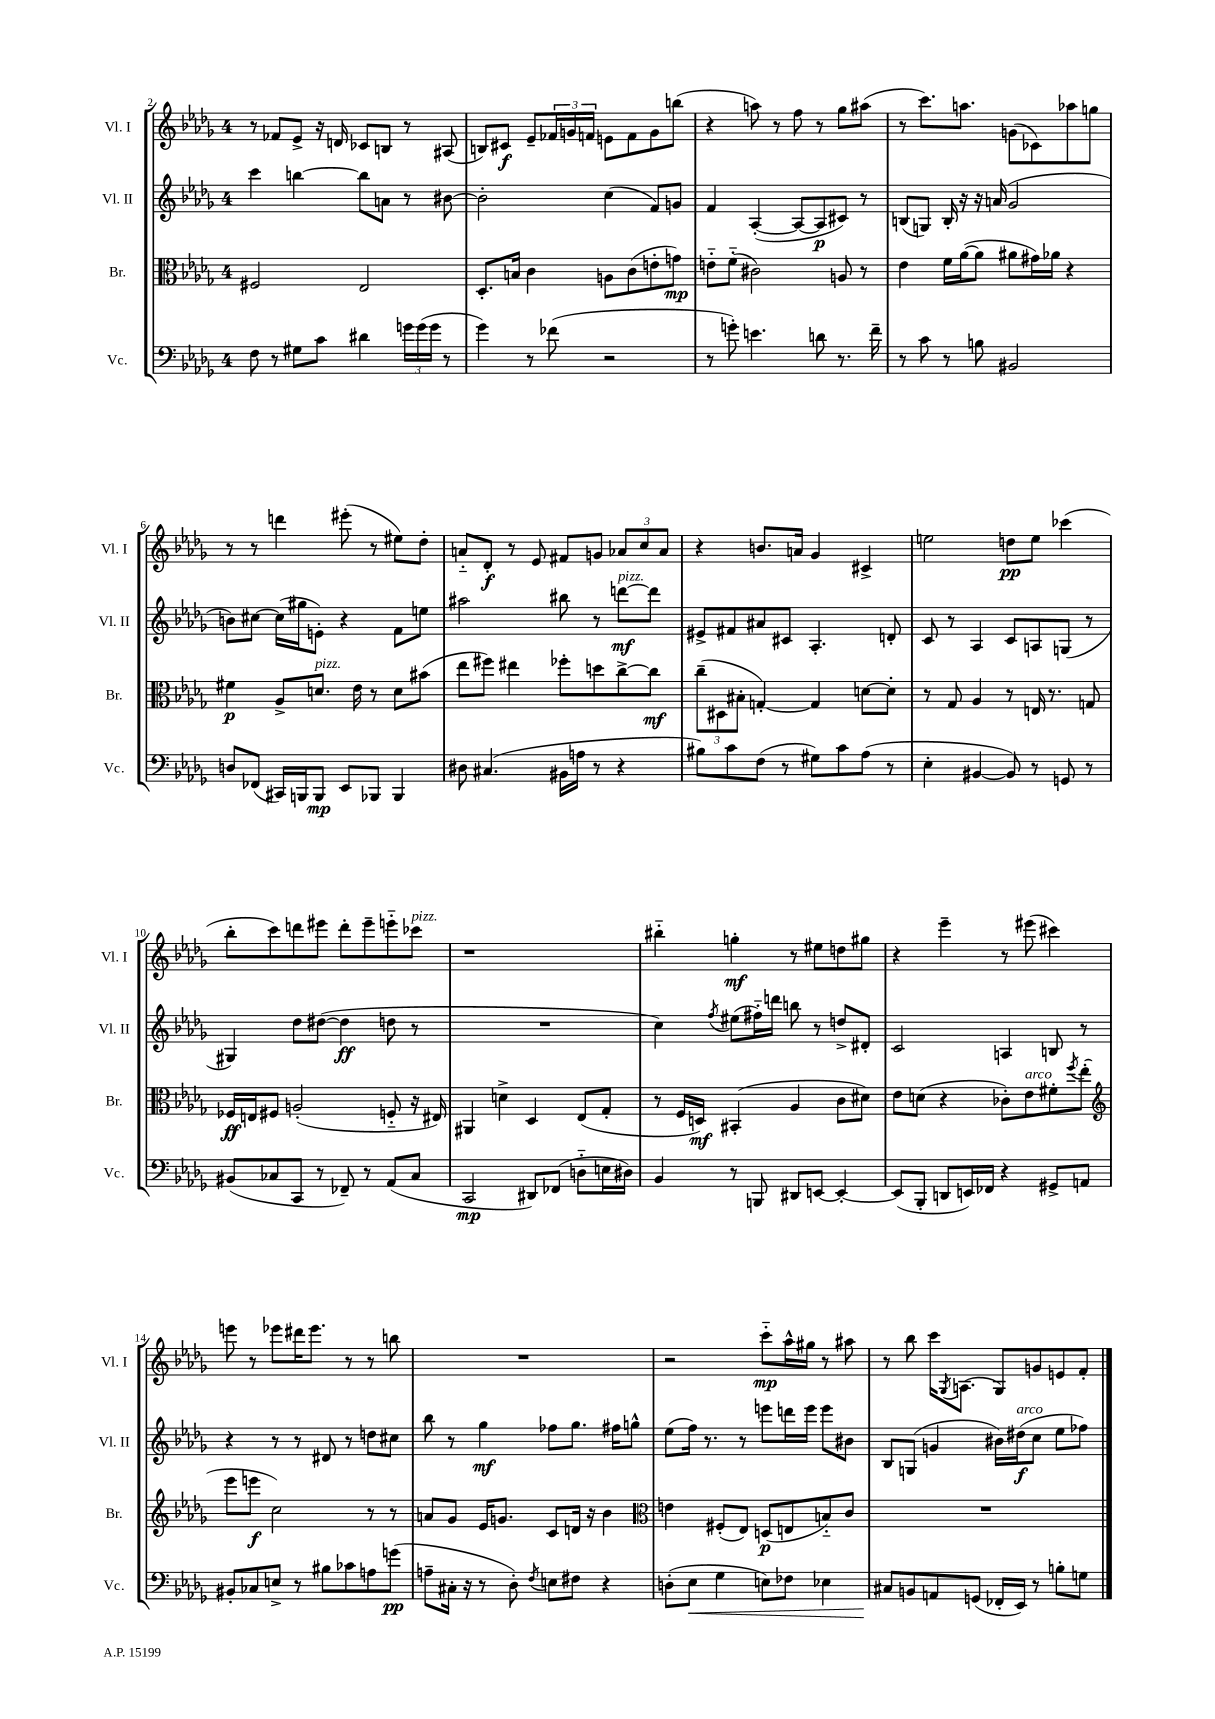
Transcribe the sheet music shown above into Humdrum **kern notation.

**kern	**dynam	**kern	**dynam	**kern	**dynam	**kern	**dynam
*part4	*part4	*part3	*part3	*part2	*part2	*part1	*part1
*staff4	*staff4	*staff3	*staff3	*staff2	*staff2	*staff1	*staff1
*I"Vc.	*	*I"Br.	*	*I"Vl. II	*	*I"Vl. I	*
*I'Vc.	*	*I'Br.	*	*I'Vl. II	*	*I'Vl. I	*
*clefF4	*	*clefC3	*	*clefG2	*	*clefG2	*
*k[b-e-a-d-g-]	*	*k[b-e-a-d-g-]	*	*k[b-e-a-d-g-]	*	*k[b-e-a-d-g-]	*
*M4/4	*	*M4/4	*	*M4/4	*	*M4/4	*
=2	=2	=2	=2	=2	=2	=2	=2
8F\	.	2F#X/	.	4ccc\	.	8r	.
8r	.	.	.	.	.	8f-X/L	.
8G#X\L	.	.	.	[4bbn\	.	8e-^/J	.
8c\J	.	.	.	.	.	16r	.
.	.	.	.	.	.	16dn/	.
4d#X\	.	2E-/	.	8bb\L]	.	8c-X/L	.
.	.	.	.	8an\J	.	8Bn/J	.
24gn\LL	.	.	.	8r	.	8r	.
(24g\	.	.	.	.	.	.	.
24g\JJ	.	.	.	.	.	.	.
8r	.	.	.	[8b#X\	.	(8A#X/	.
=3	=3	=3	=3	=3	=3	=3	=3
4g-\)	.	8.D-'/L	.	2b#'\]	.	8Bn/L)	.
.	.	.	.	.	.	8c#X/J	f
.	.	16Bn/Jk	.	.	.	.	.
8r	.	4c\	.	.	.	8e-~/L	.
(8f-X\	.	.	.	.	.	24f-X/L	.
.	.	.	.	.	.	24gn/	.
.	.	.	.	.	.	24fn/JJ	.
2r	.	8An\L	.	(4cc\	.	8en\L	.
.	.	(8c\	.	.	.	8f\	.
.	.	8en'\	.	8f/L)	.	8g\	.
.	.	8gn\J)	mp	8gn/J	.	(8bbn\J	.
=4	=4	=4	=4	=4	=4	=4	=4
8r	.	8en\L	.	4f/	.	4r	.
8gn'\)	.	(8f\J	.	.	.	.	.
4.en\	.	2c#X\)	.	([4A-'/	.	8aan\)	.
.	.	.	.	.	.	8r	.
.	.	.	.	8A-/L_	.	8ff\	.
8dn\	.	.	.	8A-/]	p	8r	.
8.r	.	8An/	.	8c#X/J)	.	8gg-\L	.
.	.	8r	.	8r	.	(8aa#X\J	.
16f~\	.	.	.	.	.	.	.
=5	=5	=5	=5	=5	=5	=5	=5
8r	.	4e-\	.	(8Bn/L	.	8r	.
8c\	.	.	.	8Gn/J)	.	8.ccc\L)	.
8r	.	16f\LL	.	16B'/	.	.	.
.	.	([16a-\J	.	16r	.	8.aan\J	.
8Bn\	.	8a-\J]	.	16r	.	.	.
.	.	.	.	(16an/	.	.	.
2BB#X/	.	8a#X\L	.	2g-/	.	(8gn\L	.
.	.	16g#X\L)	.	.	.	8c-X\)	.
.	.	16a-X\JJ	.	.	.	.	.
.	.	4r	.	.	.	8aa-X\	.
.	.	.	.	.	.	8ggn\J	.
!!LO:LB:g=z
=6	=6	=6	=6	=6	=6	=6	=6
8Dn/L	.	4f#X\	p	8bn\L)	.	8r	.
(8FF-X/J	.	.	.	[8cc#X\J	.	8r	.
16CC#X/LL)	.	8A-^/L	.	(16cc#\LL]	.	4dddn\	.
16BBBn/J	.	.	.	16gg#X\J	.	.	.
!	!	!LO:TX:a:i:t=pizz.	!	!	!	!	!
8BBB/J	mp	8.dn/J	.	8en'\J)	.	.	.
8EE-/L	.	.	.	4r	.	(8eee#X'\	.
.	.	16e-\	.	.	.	.	.
8BBB-X/J	.	8r	.	.	.	8r	.
4BBB-/	.	8d\L	.	8f\L	.	8ee#X\L)	.
.	.	(8b#X\J	.	8een\J	.	8dd-'\J	.
=7	=7	=7	=7	=7	=7	=7	=7
8D#X\	.	8ee-\L	.	2aa#X\	.	8an/L	.
(4.C#X/	.	8ff#X\J)	.	.	.	8d-'/J	f
.	.	4ee#X\	.	.	.	8r	.
.	.	.	.	.	.	8e-/	.
16BB#X\LL	.	8ff-X'\L	.	8bb#X\	.	8f#X/L	.
16An\JJ	.	.	.	.	.	.	.
8r	.	8ddn\	.	8r	.	8gn/J	.
!	!	!	!	!LO:TX:a:i:t=pizz.	!	!	!
4r	.	[8cc^\	.	[8dddn\L	mf	12a-X/L	.
.	.	.	.	.	.	12cc/	.
.	.	8cc\J]	mf	8ddd\J]	.	.	.
.	.	.	.	.	.	12a-/J	.
=8	=8	=8	=8	=8	=8	=8	=8
8B#X\L)	.	(12cc~\L	.	8e#X^/L	.	4r	.
.	.	12D#X\	.	.	.	.	.
8c\	.	.	.	8f#X/	.	.	.
.	.	12B#X'\J	.	.	.	.	.
(8F\J	.	[4Gn'/)	.	8a#X/	.	8.bn/L	.
8r	.	.	.	8c#X/J	.	.	.
.	.	.	.	.	.	16an/Jk	.
8G#X\L)	.	4G/]	.	4.A-'/	.	4g-/	.
8c\	.	.	.	.	.	.	.
(8A-\J	.	[8dn\L	.	.	.	4c#X^/	.
8r	.	8d'\J]	.	8dn'/	.	.	.
=9	=9	=9	=9	=9	=9	=9	=9
4E-'\	.	8r	.	8c/	.	2een\	.
.	.	8G-/	.	8r	.	.	.
[4BB#X/	.	4A-/	.	4A-/	.	.	.
8BB#/])	.	8r	.	8c/L	.	8ddn\L	pp
8r	.	16En/	.	8An/	.	8ee\J	.
.	.	8.r	.	.	.	.	.
8GGn/	.	.	.	(8Gn/J	.	(4ccc-X\	.
8r	.	8Gn/	.	8r	.	.	.
!!LO:LB:g=z
=10	=10	=10	=10	=10	=10	=10	=10
(8BB#X/L	.	16F-X/LL	ff	4G#X/)	.	8bb-'\L	.
.	.	16En/J	.	.	.	.	.
8C-X/	.	8F#X/J	.	.	.	8ccc\)	.
8CC/J	.	(2An'/	.	8dd-\L	.	8dddn\	.
8r	.	.	.	([8dd#X\J	.	8eee#X\J	.
8FF-X~/)	.	.	.	4dd#\]	ff	8ddd'\L	.
8r	.	.	.	.	.	8eee#~\	.
(8AA-/L	.	8Fn/	.	8ddn\	.	8eeen\	.
!	!	!	!	!	!	!LO:TX:a:i:t=pizz.	!
8C-/J	.	16r	.	8r	.	8ccc-X\J	.
.	.	16E#X/)	.	.	.	.	.
=11	=11	=11	=11	=11	=11	=11	=11
2CC/	mp	4AA#X/	.	1r	.	1r	.
.	.	4dn^\	.	.	.	.	.
8DD#X/L)	.	4D-/	.	.	.	.	.
(8FF-X/J	.	.	.	.	.	.	.
8Dn\L	.	(8E-/L	.	.	.	.	.
16En\L	.	8G-'/J	.	.	.	.	.
16D#X\JJ)	.	.	.	.	.	.	.
=12	=12	=12	=12	=12	=12	=12	=12
4BB-/	.	8r	.	4cc\)	.	4bb#X\	.
.	.	16F/LL	.	.	.	.	.
.	.	16Dn/JJ)	mf	.	.	.	.
.	.	.	.	8qff/	.	.	.
8r	.	(4BB#X'/	.	(8ee#X\L	.	4ggn'\	mf
8BBBn/	.	.	.	16ff#X\L)	.	.	.
.	.	.	.	16dddn\JJ	.	.	.
8DD#X/L	.	4A-/	.	8bbn\	.	8r	.
[8EEn/J	.	.	.	8r	.	8ee#X\L	.
4EE'/_	.	8c\L	.	8ddn^/L	.	8ddn\	.
.	.	8d#X\J)	.	8d#X'/J	.	8gg#X\J	.
=13	=13	=13	=13	=13	=13	=13	=13
(8EE/L]	.	8e-\L	.	2c/	.	4r	.
8BBB-'/J	.	(8dn\J	.	.	.	.	.
8DDn/L	.	4r	.	.	.	4eee-~\	.
16EEn/L)	.	.	.	.	.	.	.
16FF-X/JJ	.	.	.	.	.	.	.
4r	.	8c-X'\L)	.	4An/	.	8r	.
!	!	!LO:TX:a:i:t=arco	!	!	!	!	!
.	.	8e-\	.	.	.	(8eee#X\	.
8GG#X^/L	.	8f#X'\	.	8Bn/	.	4ccc#X\)	.
.	.	8qff/	.	.	.	.	.
8AAn/J	.	(8ee-'\J	.	8r	.	.	.
!!LO:LB:g=z
=14	=14	=14	=14	=14	=14	=14	=14
*	*	*clefG2	*	*	*	*	*
8BB#X'/L	.	8eee-\L	.	4r	.	8eeen\	.
8C-X/	.	8eeen\J	f	.	.	8r	.
8En^/J	.	2cc\)	.	8r	.	8eee-X\L	.
8r	.	.	.	8r	.	16ddd#X\K	.
.	.	.	.	.	.	8.eee-\J	.
8B#X\L	.	.	.	8d#X/	.	.	.
8c-X\	.	.	.	8r	.	8r	.
8An\	.	8r	.	8ddn\L	.	8r	.
(8gn\J	pp	8r	.	8cc#X\J	.	8bbn\	.
=15	=15	=15	=15	=15	=15	=15	=15
8An~\L	.	8an/L	.	8bb-\	.	1r	.
16C#X'\Jk	.	8g-/J	.	8r	.	.	.
16r	.	.	.	.	.	.	.
8r	.	16e-/KL	.	4gg-\	mf	.	.
.	.	8.gn/J	.	.	.	.	.
8D-'\)	.	.	.	.	.	.	.
8qF/	.	.	.	.	.	.	.
8En\L	.	8c/L	.	8ff-X\L	.	.	.
8F#X\J	.	16dn/Jk	.	8.gg-\J	.	.	.
.	.	16r	.	.	.	.	.
4r	.	4b-\	.	.	.	.	.
.	.	.	.	16ff#X\KL	.	.	.
.	.	.	.	8ggn^^\J	.	.	.
=16	=16	=16	=16	=16	=16	=16	=16
*	*	*clefC3	*	*	*	*	*
(8Dn'\L	.	4en\	.	(8ee-\L	.	2r	.
!	!LO:HP:b	!	!	!	!	!	!
8E-\J	<	.	.	16ff\Jk)	.	.	.
.	.	.	.	8.r	.	.	.
4G-\	.	(8F#X'/L	.	.	.	.	.
.	.	8E-/J)	.	8r	.	.	.
8En\L)	.	(8Dn/L	p	8eeen\L	.	8ccc\L	mp
8F-X\J	.	8En/	.	16dddn\L	.	16aa-^^\L	.
.	.	.	.	16eee\JJ	.	16gg#X\JJ	.
4E-X\	.	8Bn/)	.	8eee\L	.	8r	.
.	.	8c/J	.	8b#X\J	.	8aa#X\	.
=17	=17	=17	=17	=17	=17	=17	=17
8C#X/L	.	1r	.	8B-/L	.	8r	.
8BBn/	[	.	.	(8Gn/J	.	8bb-\	.
8AAn/	.	.	.	4gn/	.	16ccc\KL	.
.	.	.	.	.	.	8qG-/	.
.	.	.	.	.	.	(8.An\J	.
(8GGn/J	.	.	.	.	.	.	.
16FF-X'/LL	.	.	.	16b#X\LL)	.	8G-/L)	.
!	!	!	!	!LO:TX:a:i:t=arco	!	!	!
16EE-/JJ)	.	.	.	(16dd#X\J	f	.	.
8r	.	.	.	8cc\J	.	8gn/	.
8Bn'\L	.	.	.	8ee-\L	.	8en/	.
8Gn\J	.	.	.	8ff-X\J)	.	8f'/J	.
==	==	==	==	==	==	==	==
*-	*-	*-	*-	*-	*-	*-	*-
